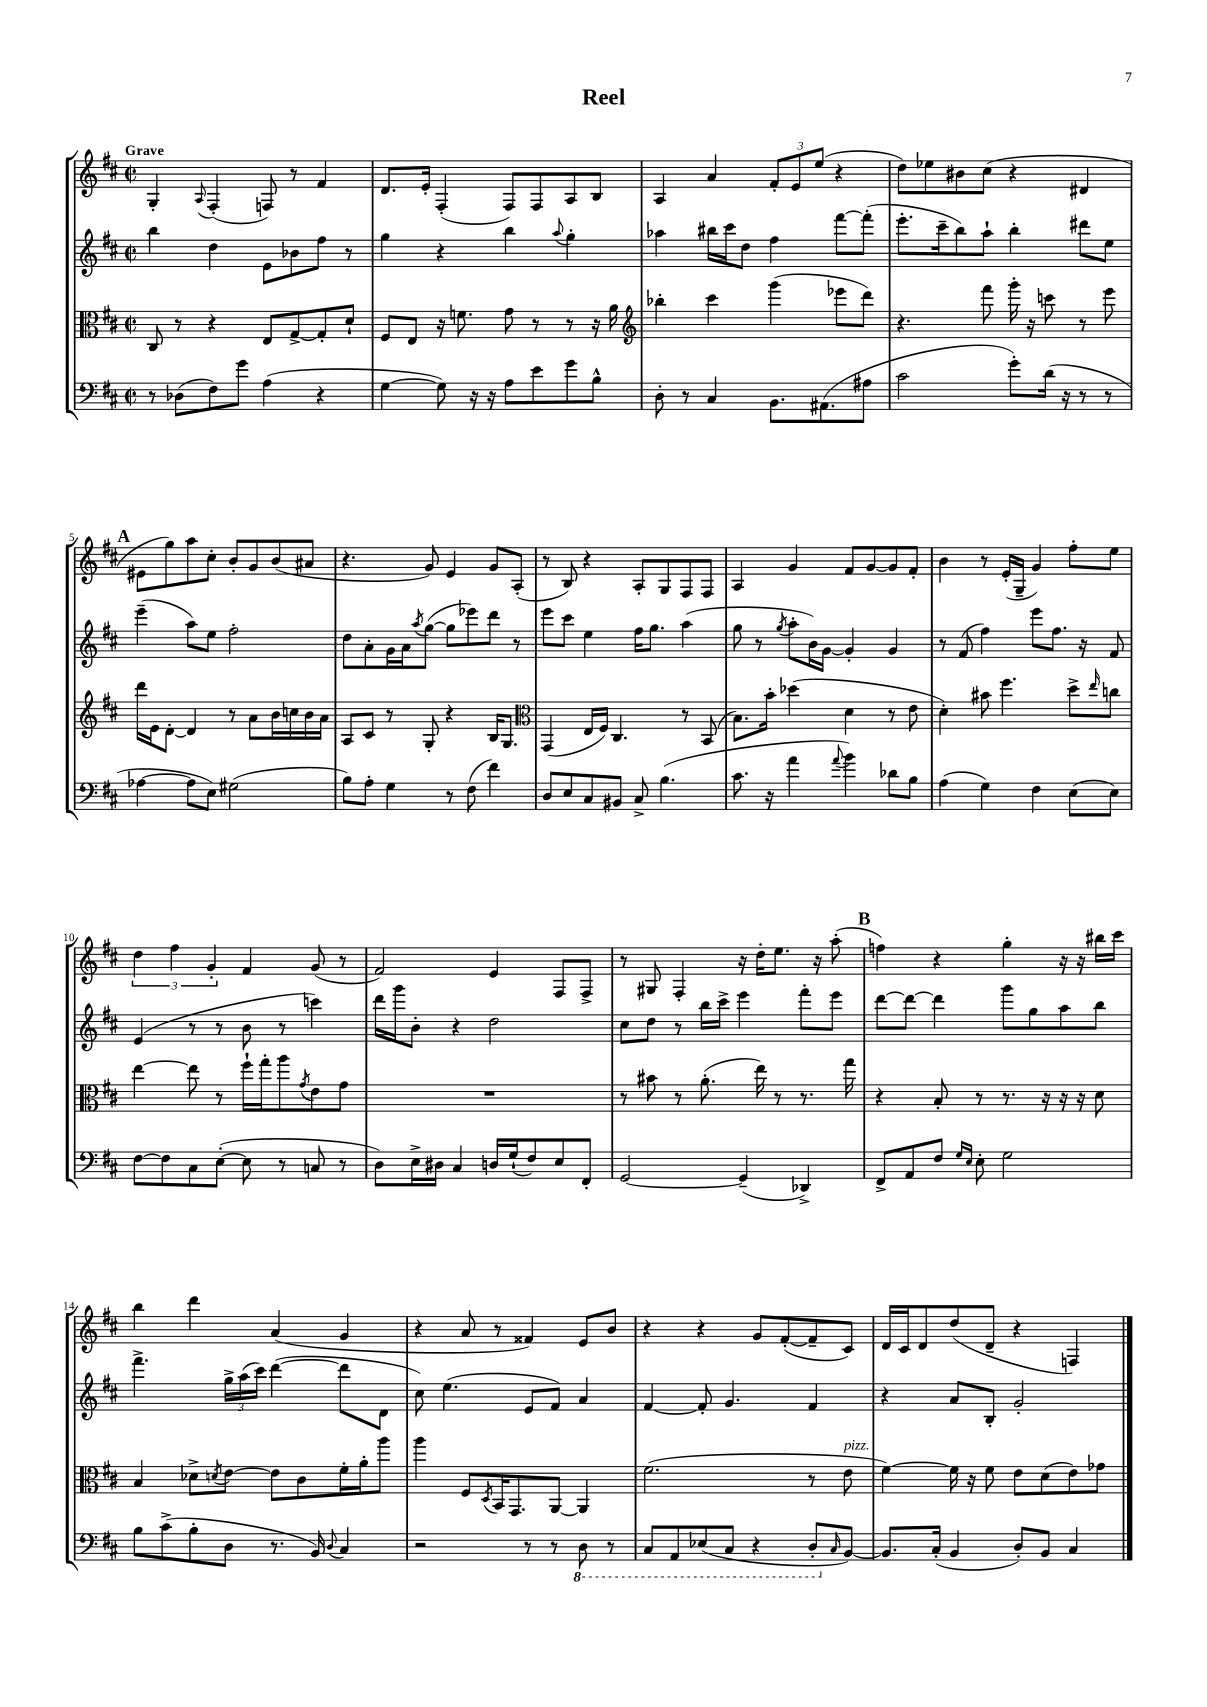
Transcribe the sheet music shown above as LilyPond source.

\header { title = "Reel" }
<<
\new StaffGroup <<
\new Staff = "s0" {
    \clef treble \key d \major \defaultTimeSignature \time 2/2 \tempo "Grave"
    g4-. \appoggiatura { a8 } fis4-.( f8) r8 fis'4 |
    d'8. e'16-. fis4-.( fis8) fis8 a8 b8 |
    a4 a'4 \tuplet 3/2 { fis'8-. e'8 e''8( } r4 |
    d''8) ees''8 bis'8 cis''8( r4 dis'4 |
    \mark \markup { \bold "A" } eis'8 g''8) a''8 cis''8-. b'8-. g'8 b'8( ais'8 |
    r4. g'8) e'4 g'8 a8-.( |
    r8 b8) r4 a8-. g8 fis8 fis8 |
    a4 g'4 fis'8 g'8~ g'8 fis'8-. |
    b'4 r8 e'16-.( g16-- g'4) fis''8-. e''8 |
    \tuplet 3/2 { d''4 fis''4 g'4-. } fis'4 g'8( r8 |
    fis'2) e'4 fis8 fis8-> |
    r8 gis8 fis4-. r16 d''16-. e''8. r16 a''8-.( |
    \mark \markup { \bold "B" } f''4) r4 g''4-. r16 r16 bis''16 cis'''16 |
    b''4 d'''4 a'4( g'4 |
    r4 a'8 r8 fisis'4) e'8 b'8 |
    r4 r4 g'8 fis'8~-.( fis'8-- cis'8) |
    d'16 cis'16 d'8 d''8( d'8-- r4 f4) \bar "|." |
}
\new Staff = "s1" {
    \clef treble \key d \major \defaultTimeSignature \time 2/2
    b''4 d''4 e'8 bes'8 fis''8 r8 |
    g''4 r4 b''4 \appoggiatura { a''8 } g''4-. |
    aes''4 bis''16 cis'''16 d''8 fis''4 fis'''8~ fis'''8-.( |
    e'''8.-. cis'''16-- b''8) a''8-! b''4-. dis'''8 e''8 |
    \mark \markup { \bold "A" } e'''4--( a''8) e''8 fis''2-. |
    d''8 a'8-. g'16 a'16 \acciaccatura { a''8 } g''8~( g''8 ees'''8) d'''8 r8 |
    e'''8 cis'''8 e''4 fis''16 g''8. a''4( |
    g''8 r8 \acciaccatura { g''8 } a''8-. b'16) g'16~ g'4-. g'4 |
    r8 fis'8( fis''4) e'''8 fis''8. r16 fis'8 |
    e'4( r8 r8 b'8 r8 c'''4) |
    d'''16 g'''16 b'8-. r4 d''2 |
    cis''8 d''8 r8 b''16 cis'''16-> e'''4 fis'''8-. e'''8 |
    \mark \markup { \bold "B" } d'''8~ d'''8~ d'''4 g'''8 g''8 a''8 b''8 |
    fis'''4.-> \tuplet 3/2 { g''16-> a''16( cis'''16) } d'''4~( d'''8 d'8 |
    cis''8) e''4.( e'8 fis'8) a'4 |
    fis'4~ fis'8-. g'4. fis'4 |
    r4 a'8 b8-. g'2-. \bar "|." |
}
\new Staff = "s2" {
    \clef alto \key d \major \defaultTimeSignature \time 2/2
    cis8 r8 r4 e8 g8~-> g8-. d'8-! |
    fis8 e8 r16 f'8. g'8 r8 r8 r16 a'16 |
    \clef treble bes''4-. cis'''4 g'''4( ees'''8 d'''8) |
    r4. fis'''8 g'''16-. r16 c'''8 r8 e'''8 |
    \mark \markup { \bold "A" } d'''16 e'16 d'8~-. d'4 r8 a'8 b'16 c''16 b'16 a'16 |
    a8 cis'8 r8 g8-. r4 b16 g8. |
    \clef alto g,4( e16 fis16) cis4. r8 b,8( |
    b8.) b'16-. des''4( d'4 r8 e'8 |
    d'4-.) bis'8 fis''4. d''8-> \grace { e''16 } c''8 |
    e''4~ e''8 r8 fis''16-! g''16-. a''8 \acciaccatura { g'8 } e'8 g'8 |
    R1 |
    r8 bis'8 r8 a'8.-.( e''16) r8 r8. g''16 |
    \mark \markup { \bold "B" } r4 b8-. r8 r8. r16 r16 r16 d'8 |
    b4 des'8-> \acciaccatura { d'8 } e'8~ e'8 cis'8 fis'16-. a'16-. a''8 |
    a''4 fis8 \acciaccatura { d8 } b,16 g,8. a,8~ a,4 |
    fis'2.( r8 e'8^\markup { \italic "pizz." } |
    fis'4~) fis'16 r16 fis'8 e'8 d'8( e'8) ges'8 \bar "|." |
}
\new Staff = "s3" {
    \clef bass \key d \major \defaultTimeSignature \time 2/2
    r8 des8( fis8) g'8 a4( r4 |
    g4~ g8) r16 r16 a8 e'8 g'8 b8-^ |
    d8-. r8 cis4 b,8. ais,8.( ais8 |
    cis'2 g'8-.) d'16( r16 r8 r8 |
    \mark \markup { \bold "A" } aes4~ aes8 e8) gis2( |
    b8) a8-. g4 r8 fis8( fis'4) |
    d8 e8 cis8 bis,8 cis8-> b4.( |
    cis'8. r16 a'4 \appoggiatura { a'8 } b'4) des'8 b8 |
    a4( g4) fis4 e8( e8) |
    fis8~ fis8 cis8 e8~-.( e8 r8 c8 r8 |
    d8) e16-> dis16 cis4 d16 g16-!( fis8) e8 fis,8-. |
    g,2~ g,4--( des,4->) |
    \mark \markup { \bold "B" } fis,8-> a,8 fis8 \grace { g16 e16 } e8-. g2 |
    b8 cis'8->( b8-. d8 r8. b,16) \appoggiatura { d8 } cis4 |
    r2 r8 r8 \ottava #-1 d,8 r8 |
    cis,8 a,,8 ees,8( cis,8 r4 d,8-. \ottava #0 \grace { cis16 } b,8~) |
    b,8. cis16-.( b,4 d8-.) b,8 cis4 \bar "|." |
}
>>
>>
